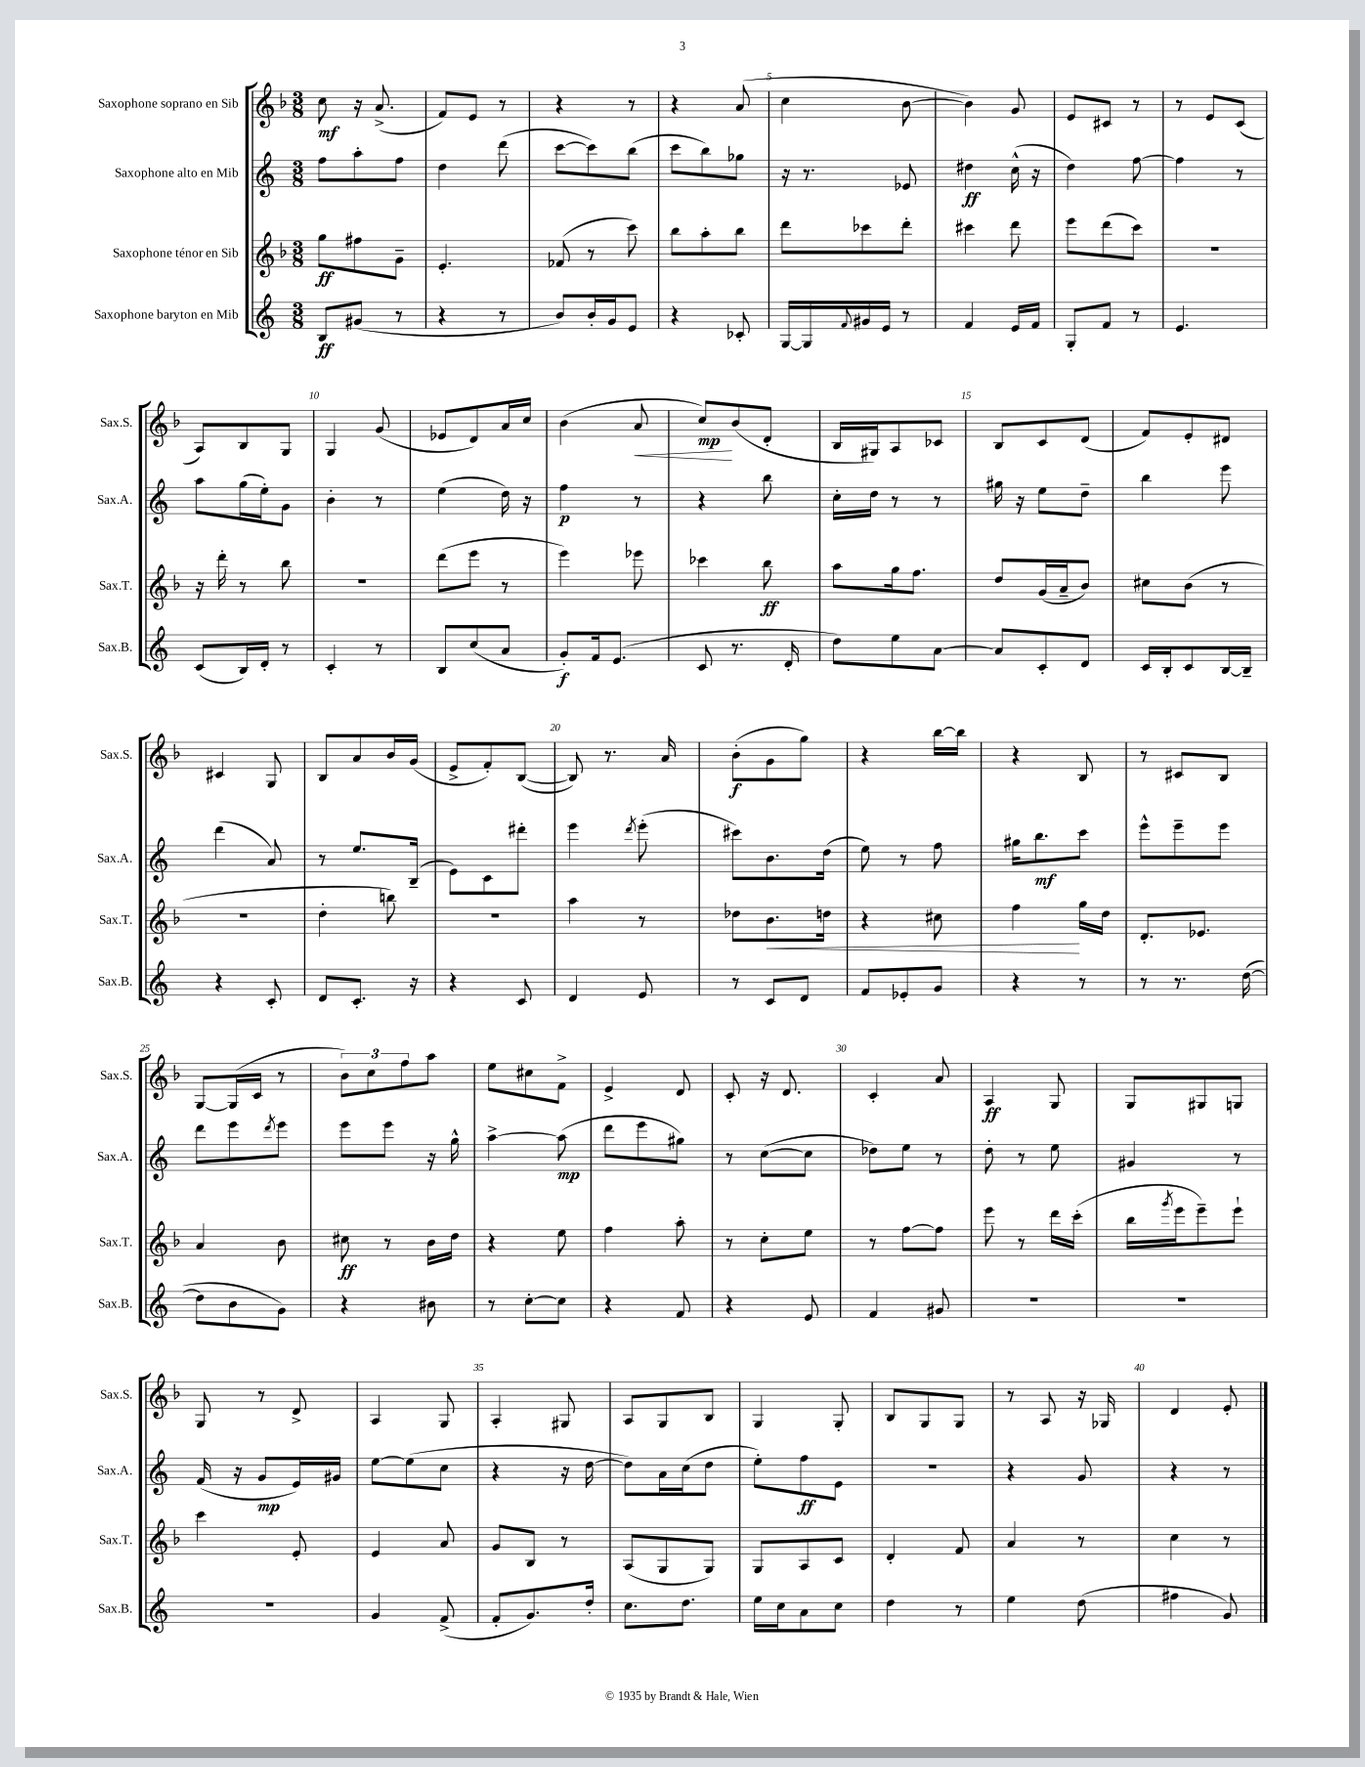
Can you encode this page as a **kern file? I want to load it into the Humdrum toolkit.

**kern	**kern	**kern	**kern
*staff4	*staff3	*staff2	*staff1
*clefG2	*clefG2	*clefG2	*clefG2
*k[]	*k[b-]	*k[]	*k[b-]
*M3/8	*M3/8	*M3/8	*M3/8
8B/L	8gg\L	8ff\L	8cc\
(8g#/J	8ff#\	8aa'\	16r
.	.	.	(8.a^/
8r	8g~\J	8ff\J	.
=	=	=	=
4r	4.e'/	4dd\	8f/L)
.	.	.	8e/J
8r	.	(8ddd\	8r
=	=	=	=
8b/L)	(8f-/	[8ccc\L	4r
16b'/L	8r	8ccc\])	.
16g/J	.	.	.
8e/J	8ccc\)	(8bb\J	8r
=	=	=	=
4r	8bb-\L	8ccc\L	4r
.	8aa'\	8bb\)	.
8c-'/	8bb-\J	8gg-\J	(8a/
=	=	=	=
[16G/LL	8ddd\L	16r	4cc\
16G/]	.	8.r	.
8qqf/	.	.	.
16g#/	8ccc-\	.	.
16e/JJ	.	.	.
8r	8ddd'\J	8e-/	[8b-\
=	=	=	=
4f/	4ccc#\	4dd#\	4b-\])
16e/LL	8ddd\	(16cc^^\	8g/
16f/JJ	.	16r	.
=	=	=	=
8G'/L	8eee\L	4dd\)	8e/L
8f/J	(8ddd\	.	8c#/J
8r	8ccc\J)	[8ff\	8r
=	=	=	=
4.e/	4.r	4ff\]	8r
.	.	.	8e/L
.	.	8r	(8c/J
=	=	=	=
(8c/L	16r	8aa\L	8A/L)
.	16ddd'\	.	.
16B/L)	8r	(16gg\L	8B-/
16d'/JJ	.	16ee'\J)	.
8r	8bb-\	8g\J	8G/J
=	=	=	=
4c'/	4.r	4b'\	4G/
8r	.	8r	(8g/
=	=	=	=
8B/L	(8ddd\L	(4ee\	8e-/L
(8cc/	8eee\J	.	8d/)
8a/J	8r	16dd\)	16a/L
.	.	16r	16cc/JJ
=	=	=	=
8g'/L)	4eee\)	4ff\	(4b-\
16f/k	.	.	.
(8.e/J	.	.	.
.	8eee-\	8r	8a/
=	=	=	=
8c/	4ccc-\	4r	8cc/L)
8.r	.	.	(8b-/
.	8bb-\	8bb\	8d'/J
16d'/	.	.	.
=	=	=	=
8dd\L)	8aa\L	16cc'\LL	16B-/LL
.	.	16dd\JJ	16G#/J)
8ee\	16gg\k	8r	8A/
.	8.ff\J	.	.
[8a\J	.	8r	8c-/J
=	=	=	=
8a/]L	8dd/L	16gg#\	8B-/L
.	.	16r	.
8c'/	(16g/L	8ee\L	8c/
.	16a~/J	.	.
8d/J	8b-/J)	8dd~\J	(8d/J
=	=	=	=
16c/LL	8cc#\L	4bb\	8f/L)
16B'/J	.	.	.
8c/	(8b-\J	.	8e'/
[16B/L	8r	8eee\	8d#/J
16B~/]JJ	.	.	.
=	=	=	=
4r	4.r	(4ddd\	4c#/
8c'/	.	8a/)	8G/
=	=	=	=
8d/L	4dd'\	8r	8B-/L
8.c'/J	.	8.ee/L	8a/
.	8bb\)	.	16b-/L
16r	.	(16B~/Jk	(16g/JJ
=	=	=	=
4r	4.r	8e\L)	8e^/L
.	.	8c\	8f'/)
8c/	.	8ddd#'\J	([8B-/J
=	=	=	=
4d/	4aa\	4eee\	8B-/])
.	.	.	8.r
.	.	8qddd/	.
8e/	8r	(8eee'\	.
.	.	.	16a/
=	=	=	=
8r	8dd-\L	8ccc#\L)	(8b-'\L
8c/L	8.b-\	8.b\	8g\
8d/J	.	.	8gg\J)
.	16dd\Jk	(16dd\Jk	.
=	=	=	=
8f/L	4r	8ee\)	4r
8e-'/	.	8r	.
8g/J	8cc#\	8ff\	[16bb-\LL
.	.	.	16bb-\]JJ
=	=	=	=
4r	4ff\	16gg#\LK	4r
.	.	8.bb\	.
8r	16gg\LL	8ccc\J	8B-/
.	16dd\JJ	.	.
=	=	=	=
8r	8.d'/L	8eee^^\L	8r
8.r	.	8eee~\	8c#/L
.	8.e-/J	.	.
.	.	8eee\J	8B-/J
([16dd\	.	.	.
=	=	=	=
8dd\]L	4a/	8ddd\L	[8G/L
8b\	.	8eee\	(16G/]L
.	.	.	16c/JJ
.	.	8qddd/	.
8g\J)	8b-\	8eee\J	8r
=	=	=	=
4r	8cc#\	8eee\L	12b-\L)
.	.	.	12cc\
.	8r	8eee\J	.
.	.	.	12ff\
8b#\	16b-\LL	16r	8aa\J
.	16dd\JJ	16gg^^\	.
=	=	=	=
8r	4r	[4aa^\	8ee\L
[8cc'\L	.	.	8cc#\
8cc\]J	8ee\	(8aa\]	8f^\J
=	=	=	=
4r	4ff\	8ddd\L	4e^/
.	.	8eee\	.
8f/	8aa'\	8gg#\J)	8d/
=	=	=	=
4r	8r	8r	8c'/
.	8cc'\L	([8cc\L	16r
.	.	.	8.d/
8e/	8ee\J	8cc\]J	.
=	=	=	=
4f/	8r	8dd-\L)	4c'/
.	[8ff\L	8ee\J	.
8g#/	8ff\]J	8r	8a/
=	=	=	=
4.r	8eee\	8dd'\	4A/
.	8r	8r	.
.	16ddd\LL	8ee\	8G/
.	(16ccc'\JJ	.	.
=	=	=	=
4.r	16bb-\LL	4g#/	8G/L
.	8qggg/	.	.
.	16eee\J	.	.
.	8eee~\)	.	8G#/
.	8eee`\J	8r	8G/J
=	=	=	=
4.r	4ccc\	(16f/	8G/
.	.	16r	.
.	.	8g/L	8r
.	8e'/	16e/L)	8d^/
.	.	16g#/JJ	.
=	=	=	=
4g/	4e/	[8ee\L	4A/
.	.	(8ee\]	.
(8f^/	8a/	8cc\J	8G/
=	=	=	=
8f'/L	8g/L	4r	4A'/
8.g/)	8B-/J	.	.
.	8r	16r	8G#/
16dd'/Jk	.	[16dd\	.
=	=	=	=
8.cc\L	(8A/L	8dd\]L)	8A/L
.	8G/	16a\L	8G/
8.dd\J	.	(16cc\J	.
.	8G/J)	8dd\J	8B-/J
=	=	=	=
16ee\LL	8G/L	8ee'\L)	4G/
16cc\J	.	.	.
8a\	8A/	8ff\	.
8cc\J	8c/J	8e\J	8G'/
=	=	=	=
4dd\	4d'/	4.r	8B-/L
.	.	.	8G/
8r	8f/	.	8G/J
=	=	=	=
4ee\	4a/	4r	8r
.	.	.	8A/
(8dd\	8r	8g/	16r
.	.	.	16G-/
=	=	=	=
4ff#\	4cc\	4r	4d/
8g/)	8r	8r	8e'/
==	==	==	==
*-	*-	*-	*-
